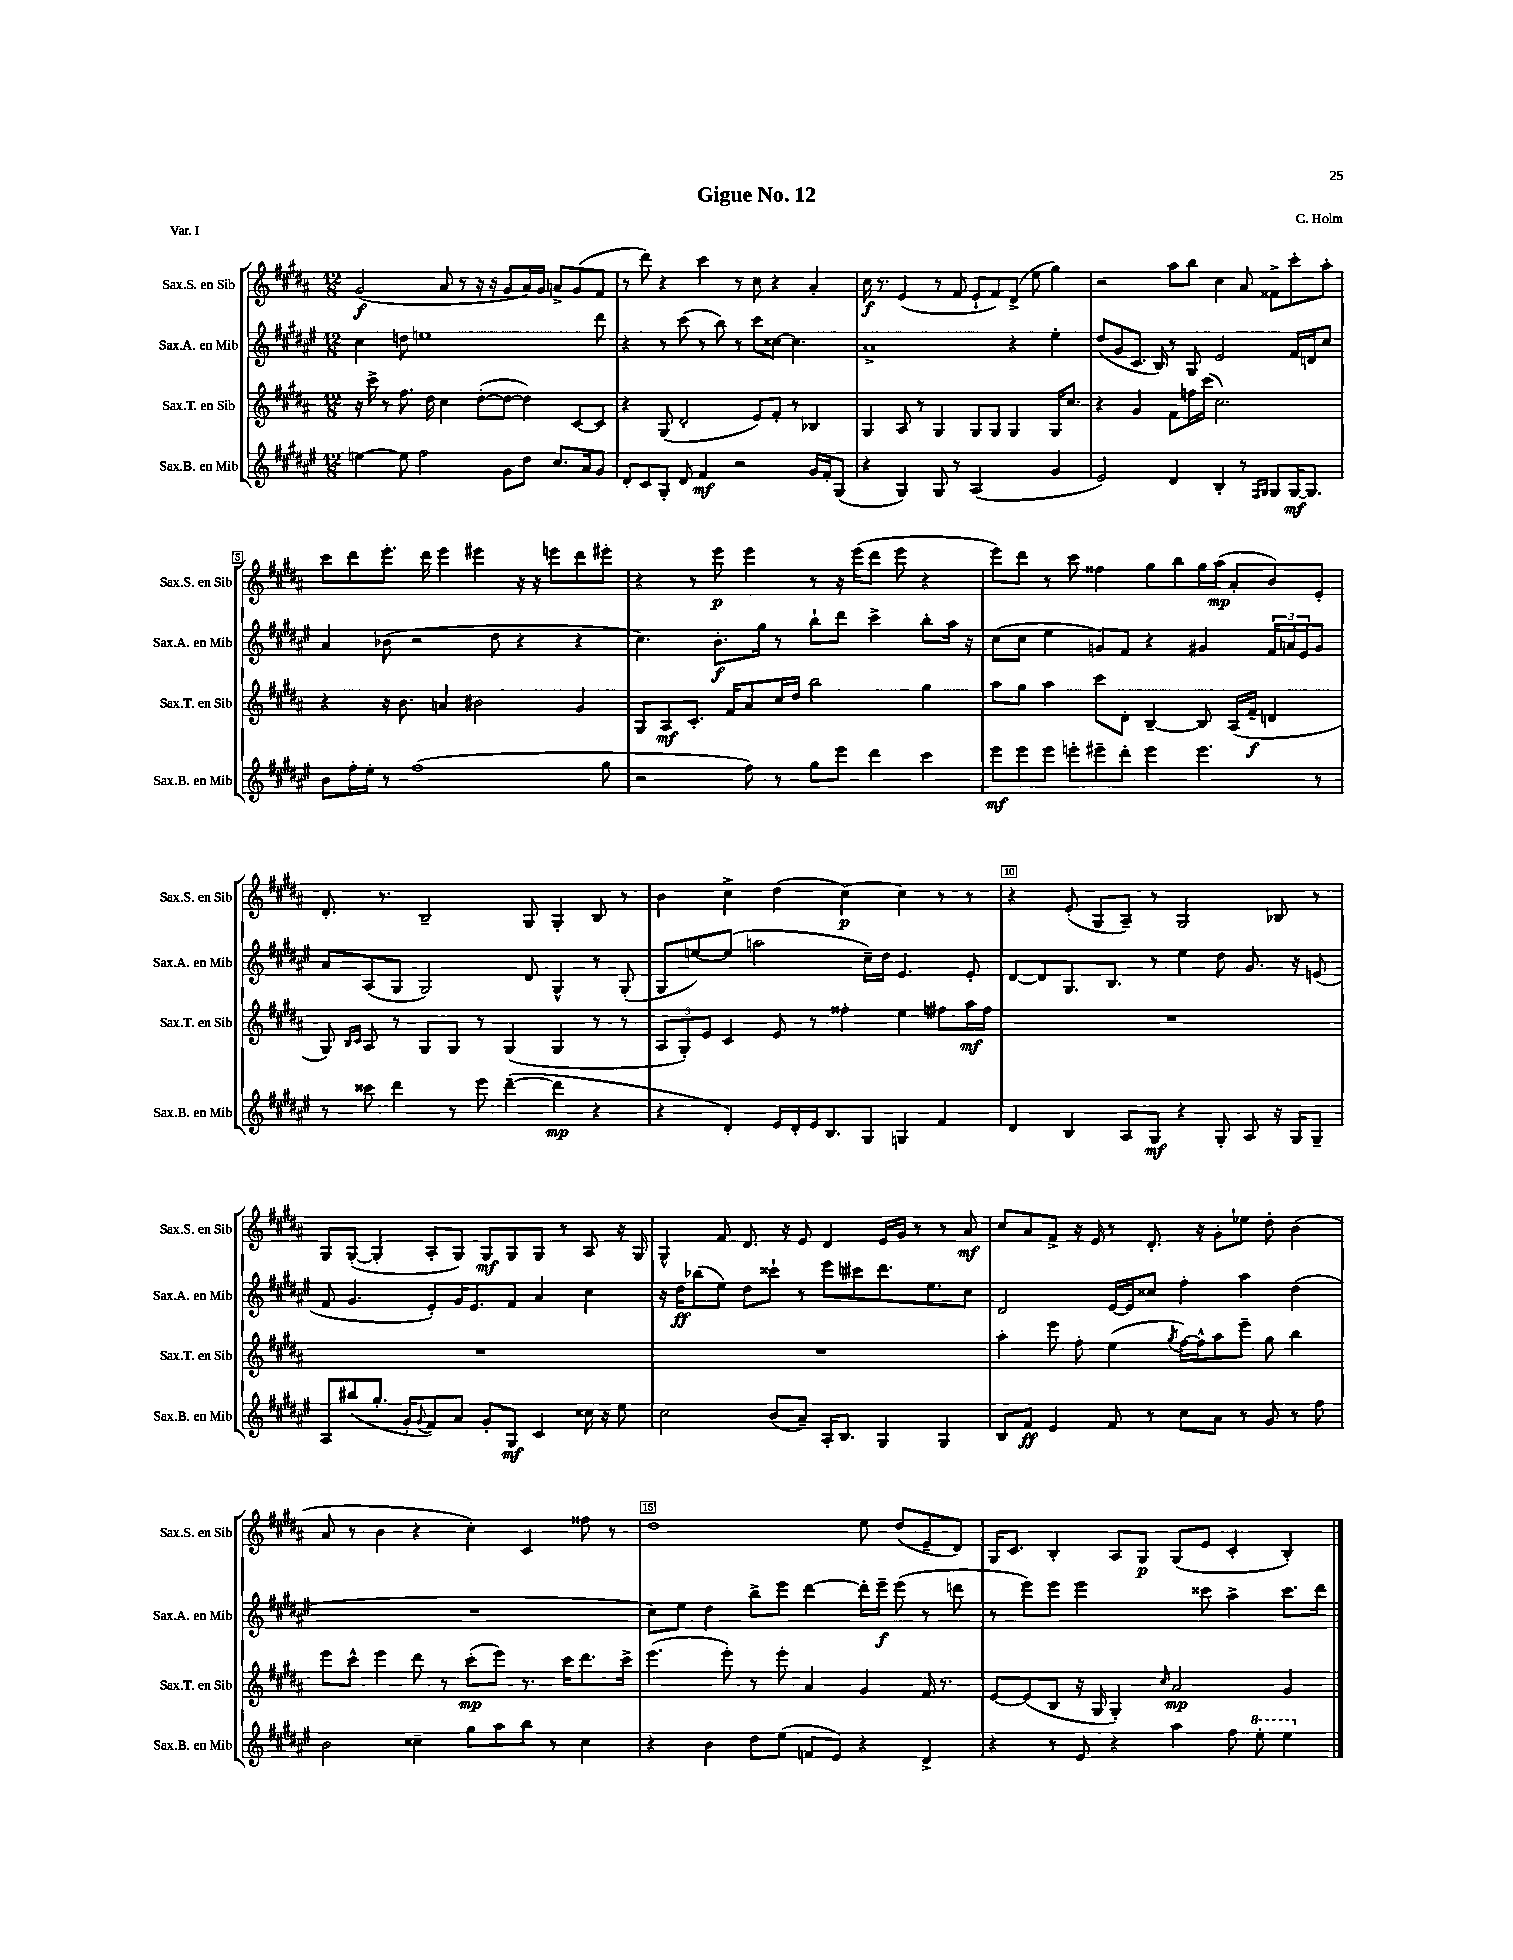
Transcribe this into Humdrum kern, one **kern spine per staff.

**kern	**kern	**kern	**kern
*staff4	*staff3	*staff2	*staff1
*clefG2	*clefG2	*clefG2	*clefG2
*k[f#c#g#d#a#e#]	*k[f#c#g#d#a#]	*k[f#c#g#d#a#e#]	*k[f#c#g#d#a#]
*M12/8	*M12/8	*M12/8	*M12/8
[4ee\	16r	4cc#\	(2g#/
.	16ccc#^\	.	.
.	8r	.	.
8ee\]	8.ff#\	8dd\	.
2ff#\	.	1ee	.
.	16dd#\	.	.
.	4cc#\	.	8a#/
.	.	.	8r
.	([8dd#'\L	.	16r
.	.	.	16r
8g#\L	8dd#\_J	.	8g#/L
8dd#\J	4dd#\])	.	16a#/L)
.	.	.	16g#/JJ
8.cc#/L	.	.	8a^/L
.	[8c#/L	.	(8g#/
16a#/k	.	.	.
8g#/J	8c#/]J	8ddd#\	8f#/J
=	=	=	=
8d#'/L	4r	4r	8r
8c#/	.	.	8ddd#\)
8G#'/J	(8G#/	8r	4r
8d#/	2d#'/	(8ccc#\	.
4f#/	.	8r	4ccc#\
.	.	8bb\)	.
2r	.	8r	8r
.	8e/L)	8ccc#\L	8cc#\
.	8f#'/J	[8cc##\J	4r
.	8r	4.cc##\]	.
16g#/LL	4B-/	.	4a#'/
16f#'/J	.	.	.
(8G#/J	.	.	.
=	=	=	=
4r	4G#/	1a#^	16cc#\
.	.	.	8.r
4G#/)	8A#/	.	(4e/
.	8r	.	.
8G#/	4G#/	.	8r
8r	.	.	8f#/
(2A#/	8G#/L	.	8e`/L
.	8G#/J	.	8f#/)
.	4G#/	4r	(8d#^/J
.	.	.	8ee\
4g#/	16G#/LK	4ee#'\	4gg#\)
.	8.cc#/J	.	.
=	=	=	=
2e#/)	4r	(8dd#/L	2r
.	.	8g#/	.
.	4g#/	8.c#/J	.
.	.	16B/)	.
4d#/	8f#\L	8r	8aa#\L
.	16ff\L	8G#/	8bb\J
.	(16ccc#\JJ	.	.
4B'/	2.cc#\)	2e#/	4cc#\
8r	.	.	8a#/
16qqF#/LL	.	.	.
16qqG#/JJ	.	.	.
8G#/L	.	.	8f##^\L
[16G#/K	.	16f#/LL	8ccc#'\
8.G#/]J	.	16d/J	.
.	.	8cc#/J	8aa#'\J
=	=	=	=
8b\L	4r	4a#/	8ccc#\L
16ff#'\L	.	.	8ddd#\
16ee#'\JJ	.	.	.
8r	16r	(8b-\	8.eee'\J
.	8.b\	.	.
(1ff#	.	2r	.
.	.	.	16ddd#\
.	4a/	.	4eee\
.	2b#\	.	4eee#\
.	.	8dd#\	.
.	.	4r	16r
.	.	.	16r
.	.	.	8eee\L
.	4g#/	4r	8ddd#\
8gg#\	.	.	8eee#'\J
=	=	=	=
2r	8G#/L	4.cc#\)	4r
.	8A#/	.	.
.	8.c#'/J	.	8r
.	.	8.b'\L	8eee\
.	16f#/LK	.	.
8ff#\)	8a#/	.	4eee\
.	.	16gg#\Jk	.
8r	16cc#/L	8r	.
.	16dd#/JJ	.	.
8gg#\L	2bb\	8bb`\L	8r
8eee#\J	.	8ddd#\J	16r
.	.	.	(16eee\LK
4ddd#\	.	4ccc#^\	8ddd#\J
.	.	.	8eee\
4ccc#\	4gg#\	8bb'\L	4r
.	.	16aa#\Jk	.
.	.	16r	.
=	=	=	=
8eee#\L	8aa#\L	(8cc#\L	8eee\L)
8eee#\	8gg#\J	8cc#\J	8ddd#\J
8eee#\J	4aa#\	4ee#\	8r
8eee'\L	.	.	8ccc#\
8eee#~\	8ccc#\L	8g/L)	4ff##\
8ddd#'\J	8d#'\J	8f#/J	.
4eee#\	[4B~/	4r	8gg#\L
.	.	.	8bb\
4.eee#\	8B/]	4g#/	16gg#\L
.	.	.	(16aa#\JJ
.	(16A#/LL	.	8a#'/L
.	16f#~/JJ	.	.
.	4d/	24f#/LL	8b/)
.	.	24a/	.
.	.	24e#/J	.
8r	.	8g#/J	8e'/J
=	=	=	=
8r	8G#/)	8a#/L	8.d#'/
.	16qqB/LL	.	.
.	16qqc#/JJ	.	.
8ccc##\	8A#/	(8A#/	.
.	.	.	8.r
4ddd#\	8r	8G#/J	.
.	8G#/L	2G#/)	2B~/
8r	8G#/J	.	.
8eee#\	8r	.	.
([4ddd#~\	(4G#/	.	.
.	.	8d#/	8G#/
4ddd#\]	4G#/	4G#^^/	4G#'/
4r	8r	8r	8B/
.	8r	(8G#'/	8r
=	=	=	=
4r	12A#/L	8G#/L	4b\
.	12G#'/)	.	.
.	.	[8ee/)	.
.	12e/J	.	.
4d#'/)	4c#/	(8ee/]J	4cc#^\
.	.	2aa\	.
16e#/LL	8e/	.	(4dd#\
16d#'/	.	.	.
16e#/J	8r	.	.
8.B/	.	.	.
.	4ff##'\	.	[4cc#\)
8G#/J	.	16cc#~\LL)	.
.	.	16dd#\JJ	.
4G/	4ee\	4.e#/	4cc#\]
4f#/	8ff#\L	.	8r
.	16aa#\L	8e#'/	8r
.	16ff#\JJ	.	.
=	=	=	=
4d#/	1.r	[8d#/L	4r
.	.	8d#/]	.
4B/	.	8.G#/	(8e'/
.	.	.	8G#/L
.	.	8.B/J	.
8A#/L	.	.	8A#~/J)
8G#/J	.	8r	8r
4r	.	4ee#\	2G#/
8G#'/	.	8dd#\	.
8A#/	.	8.g#/	.
16r	.	.	8B-/
16G#/LK	.	16r	.
8G#~/J	.	(8e/	8r
=	=	=	=
8A#/L	1.r	8f#/	8G#/L
(8bb#/	.	4.g#/	([8G#'/J
8.gg#'/J	.	.	4G#'/]
16g#'/LK	.	.	.
8qqg#/	.	.	.
8f#/)	.	8e#'/L)	8A#'/L
8a#/J	.	16g#/K	8G#/J)
.	.	8.e#/	.
8g#'/L	.	.	8G#/L
8G#/J	.	8f#/J	8G#/
4c#/	.	4a#/	8G#/J
.	.	.	8r
16cc##\	.	4cc#\	8A#/
16r	.	.	.
8ee#\	.	.	16r
.	.	.	16G#/
=	=	=	=
2cc#\	1.r	16r	4G#^^/
.	.	16dd#\LK	.
.	.	(8bb-\	.
.	.	8ee#\J)	8f#/
.	.	8dd#\L	8.d#/
(8b/L	.	8ccc##`\J	.
.	.	.	16r
8a#~/J)	.	8r	8e/
16A#'/LK	.	8eee#\L	4d#/
8.B/J	.	.	.
.	.	8ccc#\	.
4G#/	.	8.ddd#\	16e/LL
.	.	.	16g#/JJ
.	.	.	8r
.	.	8.ee#\	.
4G#/	.	.	8r
.	.	8cc#\J	8a#/
=	=	=	=
8B/L	4aa#'\	2d#/	8cc#/L
8f#/J	.	.	8a#/
4e#/	8eee\	.	8f#^/J
.	8ff#'\	.	16r
.	.	.	16e/
8f#/	(4ee\	[16e#/LL	8r
.	.	16e#/]J	.
8r	.	8cc##/J	8.d#'/
.	8qgg#/	.	.
8cc#\L	[16ff#\LL)	4ff#'\	.
.	16ff#^^\]J	.	16r
8a#\J	8aa#\	.	8g#'\L
8r	8eee~\J	4aa#\	8ee-\J
8g#/	8gg#\	.	8dd#'\
8r	4bb\	(4dd#\	(4b\
8ff#\	.	.	.
=	=	=	=
2b\	8eee\L	1.r	8a#/
.	8ccc#^^\J	.	8r
.	4eee\	.	4b\
4cc##~\	8ddd#\	.	4r
.	8r	.	.
8gg#\L	(8ccc#'\L	.	4cc#'\)
8aa#\	8eee\J)	.	.
8bb\J	8.r	.	4c#/
8r	.	.	.
.	16ccc#\LK	.	.
4cc##\	8.ddd#\	.	8ff##\
.	.	.	8r
.	16ccc#^\Jk	.	.
=	=	=	=
4r	(4.eee\	8cc#\L)	1dd#
.	.	8ee#\J	.
4b\	.	4dd#\	.
.	8eee'\)	.	.
8dd#\L	8r	8bb^\L	.
(8ee#\J	8eee'\	8eee#\J	.
8f/L	4a#/	[4ddd#\	.
8e#/J)	.	.	.
4r	4g#/	16ddd#'\]LL	8ee\
.	.	16eee#~\JJ	.
.	.	(8eee#\	(8dd#/L
4d#^/	16f#/	8r	8e~/
.	8.r	.	.
.	.	8ddd\	8d#/J)
=	=	=	=
4r	[8e/L	8r	16G#/LK
.	.	.	8.c#/J
.	(8e/]	8eee#\L)	.
8r	8B/J	8eee#\J	4B'/
8e#/	16r	2eee#\	.
.	16G#/	.	.
4r	4G#'/)	.	8A#/L
.	.	.	8G#/J
.	16qqcc#/	.	.
4aa#\	2a#/	.	(8G#/L
.	.	8ccc##\	8e/J
8ff#\	.	4aa#^\	4c#'/
8eee#'\	.	.	.
4eee#\	4g#/	8.ccc##\L	4B'/)
.	.	16ddd#\Jk	.
==	==	==	==
*-	*-	*-	*-
